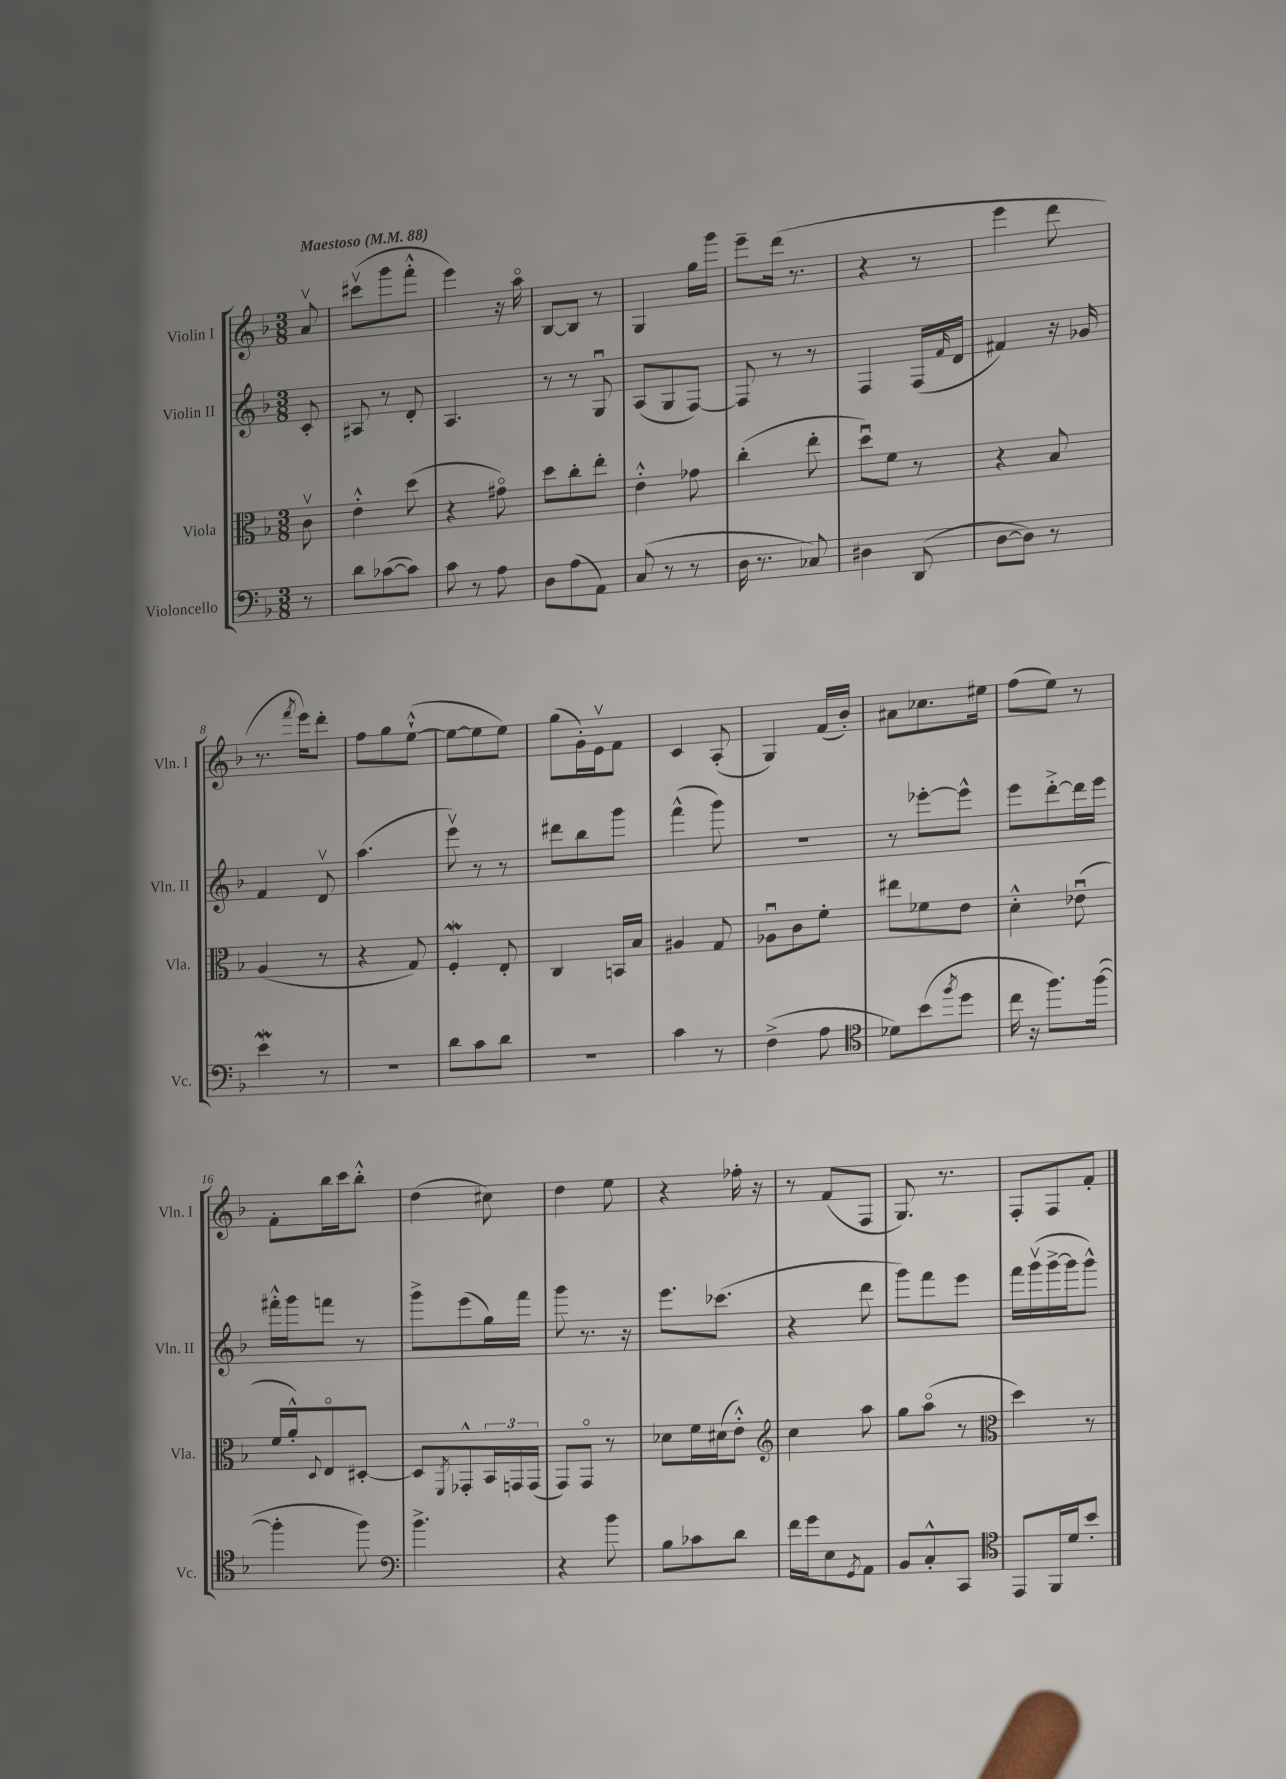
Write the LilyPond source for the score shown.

<<
\new StaffGroup <<
\new Staff = "s0" \with { instrumentName = "Violin I" shortInstrumentName = "Vln. I" } {
    \clef treble \key f \major \numericTimeSignature \time 3/8 \partial 8 \tempo "Maestoso" 4 = 88
    a'8\upbow |
    cis'''8\upbow( g'''8 f'''8-.-^ |
    e'''4) r16 a''16\flageolet |
    bes8~ bes8 r8 |
    g4 g''16 g'''16 |
    e'''8-- d'''16( r8. |
    r4 r8 |
    e'''4 d'''8 |
    r8. \acciaccatura { f'''8 } e'''16) d'''8-. |
    f''8 g''8 e''8~-!-^( |
    e''8~ e''8 e''8) |
    g''8( g'16-.) e'16\upbow f'8 |
    c'4 a8-.( |
    g4) f'16( bes'16-.) |
    ais'8 ces''8. eis''16 |
    f''8( e''8) r8 |
    f'8-. bes''16 c'''16 bes''8-.-^ |
    d''4( cis''8) |
    d''4 e''8 |
    r4 fes''16-. r16 |
    r8 f'8( f8 |
    g8.) r8. |
    f8-. f8 f'8-. \bar "|." |
}
\new Staff = "s1" \with { instrumentName = "Violin II" shortInstrumentName = "Vln. II" } {
    \clef treble \key f \major \numericTimeSignature \time 3/8 \partial 8
    c'8-. |
    ais8 r8 d'8-. |
    a4. |
    r8 r8 g8\downbow |
    a8( g8 f8~) |
    f8 r8 r8 |
    f4 f16( \grace { f'16 } d'16 |
    fis'4) r16 ges'16 |
    f'4 d'8\upbow |
    a''4.( |
    e'''8\upbow) r8 r8 |
    dis'''8 bes''8 g'''8 |
    f'''4-^( g'''8) |
    R4. |
    r8 ees'''8~-. ees'''8-^ |
    e'''8 d'''8~-.-> d'''16 e'''16 |
    fis'''16-.-^ g'''16 f'''8 r8 |
    g'''8-> e'''8( g''16) f'''16 |
    g'''8 r8. r16 |
    e'''8. ces'''8.( |
    r4 d'''8 |
    g'''8) f'''8 e'''8 |
    f'''16 g'''16\upbow( g'''16~-> g'''16 g'''8-^) \bar "|." |
}
\new Staff = "s2" \with { instrumentName = "Viola" shortInstrumentName = "Vla." } {
    \clef alto \key f \major \numericTimeSignature \time 3/8 \partial 8
    c'8\upbow |
    e'4-.-^ d''8( |
    r4 gis'8\flageolet) |
    d''8 c''8-. e''8-. |
    e'4-.-^ ges'8 |
    c''4-.( e''8-. |
    d''8\downbow) f'8 r8 |
    r4 bes8 |
    a4( r8 |
    r4 g8) |
    f4-.\mordent e8-. |
    c4 b,16 bes16 |
    ais4 g8 |
    aes8\downbow c'8 f'8-. |
    eis''8 fes'8 e'8 |
    d'4-.-^ ees'8\downbow( |
    f'16 a'16-.-^) \appoggiatura { d8 } e8\flageolet dis8~-. |
    dis8 \acciaccatura { f,8 } ges,8-.-^ \tuplet 3/2 { bes,16 g,16 g,16( } |
    g,8) g,8\flageolet r8 |
    des'8 f'16 dis'16( e'8-.-^) |
    \clef treble c''4 a''8 |
    g''8 a''8\flageolet( r8 |
    \clef alto d''4) r8 \bar "|." |
}
\new Staff = "s3" \with { instrumentName = "Violoncello" shortInstrumentName = "Vc." } {
    \clef bass \key f \major \numericTimeSignature \time 3/8 \partial 8
    r8 |
    d'8 ces'8~( ces'8) |
    c'8 r8 a8 |
    d8 a8( a,8) |
    c8( r8 r8 |
    d16 r8. ces8) |
    dis4 d,8( |
    d8~ d8) r8 |
    e'4\mordent r8 |
    R4. |
    d'8 c'8 d'8 |
    r4. |
    c'4 r8 |
    f4->( a8 |
    \clef tenor des'8) bes'8( \acciaccatura { f''8 } d''8 |
    c''16 r16 f''8.) f''16~( |
    f''4-. f''8) |
    \clef bass bes'4.-> |
    r4 bes'8 |
    bes8 ces'8 d'8 |
    f'16 g'16 e8 \acciaccatura { g,8 } a,8 |
    bes,8 c8-.-^ c,8 |
    \clef tenor e,8 f,16 d'16 bes'8-. \bar "|." |
}
>>
>>
